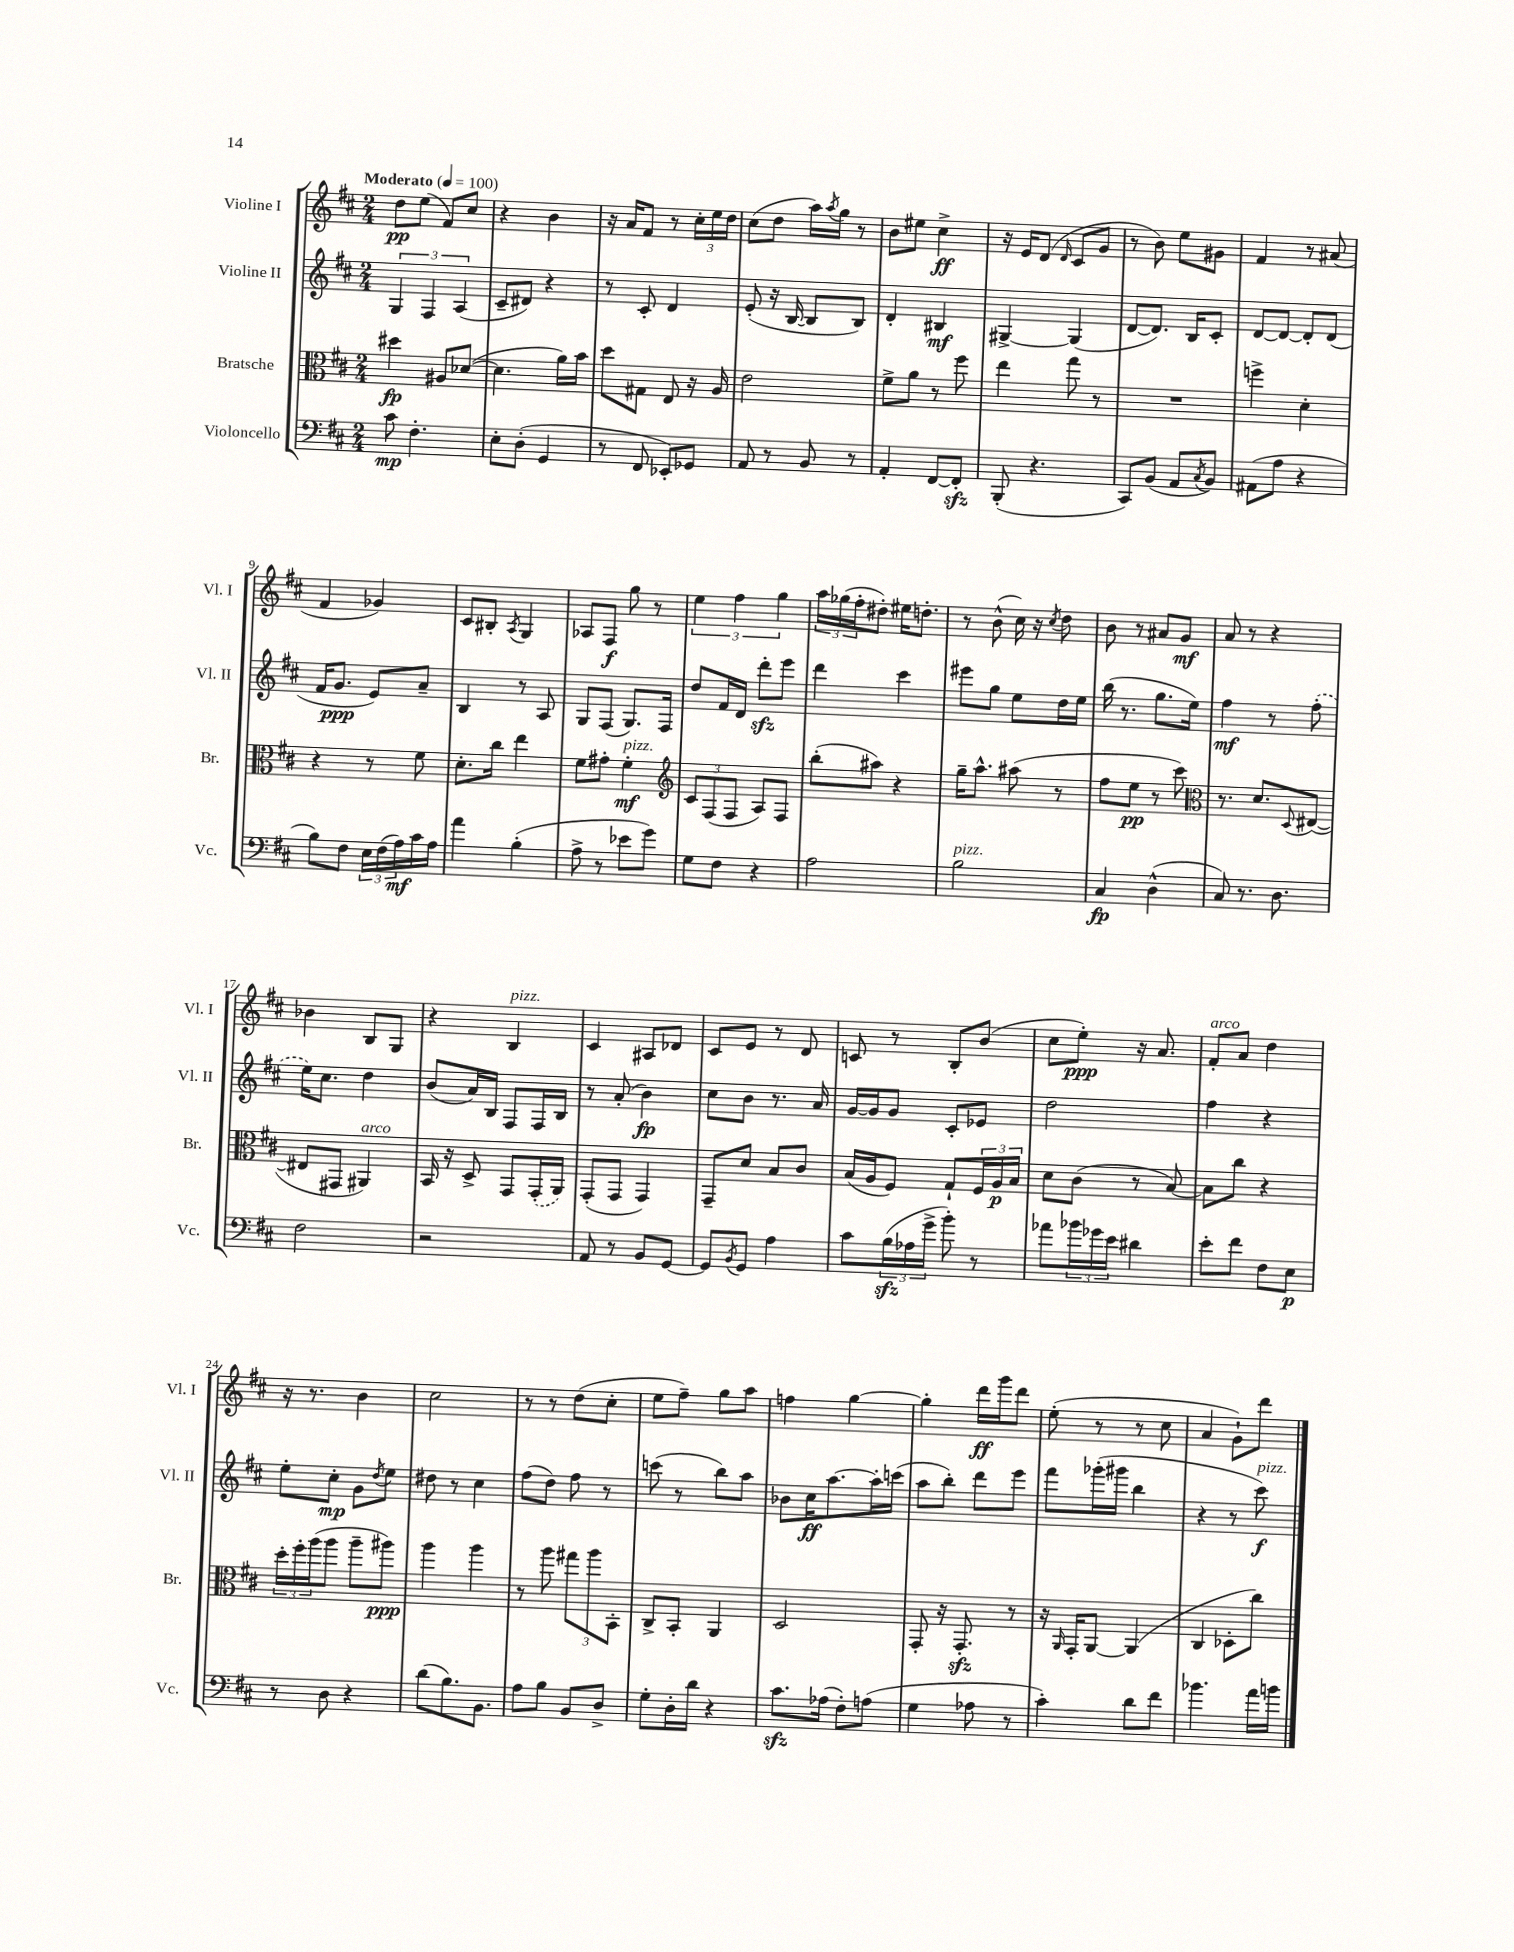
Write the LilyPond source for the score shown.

<<
\new StaffGroup <<
\new Staff = "s0" \with { instrumentName = "Violine I" shortInstrumentName = "Vl. I" } {
    \clef treble \key d \major \numericTimeSignature \time 2/4 \tempo "Moderato" 4 = 100
    d''8\pp e''8( fis'8) cis''8 |
    r4 b'4 |
    r16 a'16 fis'8 r8 \tuplet 3/2 { cis''16-. e''16 d''16 } |
    cis''8( d''8 a''16) \acciaccatura { a''8 } g''16 r8 |
    b'8 eis''8 cis''4->\ff |
    r16 e'16 d'8( \grace { d'16 } cis'8 g'8 |
    r8 b'8) e''8 gis'8 |
    fis'4 r8 ais'8( |
    fis'4 ges'4) |
    cis'8 bis8-. \acciaccatura { a8 } g4 |
    aes8 fis8\f g''8 r8 |
    \tuplet 3/2 { e''4 fis''4 g''4 } |
    \tuplet 3/2 { a''16 ges''16( fis''16-. } dis''8-.) eis''16 d''8.-. |
    r8 b'8-^( cis''16) r16 \acciaccatura { cis''8 } d''8 |
    b'8 r8 ais'8 g'8\mf |
    a'8 r8 r4 |
    bes'4 b8 g8 |
    r4 b4^\markup { \italic "pizz." } |
    cis'4 ais8 des'8 |
    cis'8 e'8 r8 d'8 |
    c'8 r8 b8-. b'8( |
    cis''8 e''8-.\ppp) r16 a'8. |
    fis'8-.^\markup { \italic "arco" } a'8 d''4 |
    r16 r8. b'4 |
    cis''2 |
    r8 r8 d''8( cis''8-. |
    e''8 fis''8--) g''8 a''8 |
    f''4 g''4~ |
    g''4-. d'''16\ff g'''16 d'''8 |
    e''8-.( r8 r8 cis''8 |
    a'4 g'8-!) d'''8 \bar "|." |
}
\new Staff = "s1" \with { instrumentName = "Violine II" shortInstrumentName = "Vl. II" } {
    \clef treble \key d \major \numericTimeSignature \time 2/4
    \tuplet 3/2 { g4 fis4 a4( } |
    cis'8-- dis'8) r4 |
    r8 cis'8-. d'4 |
    e'8-.( r16 b16~ b8 b8) |
    d'4-. bis4\mf |
    gis4~-> gis4( |
    d'8~ d'8.) b16 cis'8-. |
    d'8~ d'8~ d'8-. d'8( |
    fis'16 g'8.\ppp e'8) a'8-- |
    b4 r8 a8 |
    g8 fis8( g8.) fis16 |
    d''8 fis'16 d'16 d'''8-.\sfz e'''8 |
    d'''4 cis'''4 |
    eis'''8 g''8 e''8 d''16 e''16 |
    b''16( r8. g''8. e''16) |
    fis''4\mf r8 \once \slurDashed fis''8-.( |
    e''16) cis''8. d''4 |
    b'8( a'16) b16 fis8 fis16 b16 |
    r8 a'8-.( b'4\fp) |
    cis''8 b'8 r8. a'16 |
    g'16~ g'16 g'8 cis'8-. ees'8 |
    d''2 |
    fis''4 r4 |
    e''8-. cis''8-.\mp g'8 \acciaccatura { d''8 } e''8 |
    dis''8 r8 cis''4 |
    fis''8( d''8) fis''8 r8 |
    c'''8( r8 b''8) a''8 |
    bes'8 cis''16\ff a''8.~ a''16-. c'''16( |
    a''8 b''8-.) d'''8 e'''8 |
    fis'''8 ges'''16-.( gis'''16 b''4 |
    r4 r8 cis'''8\f^\markup { \italic "pizz." }) \bar "|." |
}
\new Staff = "s2" \with { instrumentName = "Bratsche" shortInstrumentName = "Br." } {
    \clef alto \key d \major \numericTimeSignature \time 2/4
    dis''4\fp ais8 des'8~( |
    des'4. a'16) b'16 |
    d''8 gis8 e8 r16 a16 |
    e'2 |
    fis'8-> a'8 r8 fis''8 |
    e''4 g''8 r8 |
    R2 |
    f''4-> d'4-. |
    r4 r8 fis'8 |
    d'8.-. cis''16 e''4 |
    fis'8 gis'8-. fis'4-.\mf^\markup { \italic "pizz." } |
    \clef treble \tuplet 3/2 { cis'8 fis8( fis8 } a8) fis8 |
    b''8-.( ais''8) r4 |
    g''16-- a''8.-^ ais''8( r8 |
    fis''8 e''8\pp r8 cis'''8) |
    \clef alto r8. d'8. \appoggiatura { d8 } eis8~( |
    eis8 gis,8 ais,4^\markup { \italic "arco" }) |
    b,16 r16 d8-> g,8 \once \slurDashed g,16-.( a,16) |
    g,8-.( g,8 g,4) |
    g,8-- d'8 b8 cis'8 |
    b16( a16 fis8) g8-! \tuplet 3/2 { fis16 a16\p b16 } |
    d'8 cis'8( r8 b8~) |
    b8 cis''8 r4 |
    \tuplet 3/2 { d''16-. fis''16-. a''16( } a''8 a''8-- ais''8\ppp) |
    a''4 a''4 |
    r8 a''8 \tuplet 3/2 { gis''8 a''8 b,8-. } |
    cis8-> b,8-. a,4 |
    d2 |
    g,8-. r16 g,8.-.\sfz r8 |
    r16 \grace { a,16 } g,16-. a,8~ a,4( |
    cis4 des8-. cis''8) \bar "|." |
}
\new Staff = "s3" \with { instrumentName = "Violoncello" shortInstrumentName = "Vc." } {
    \clef bass \key d \major \numericTimeSignature \time 2/4
    cis'8\mp fis4.-. |
    e8-. d8-.( g,4 |
    r8 fis,8 ees,8-.) ges,8 |
    a,8 r8 b,8 r8 |
    a,4-. fis,8~ fis,8-.\sfz |
    b,,8-.( r4. |
    cis,8) b,8( a,8 \acciaccatura { cis8 } b,8) |
    ais,8( a8 r4 |
    b8) fis8 \tuplet 3/2 { e16 fis16( a16\mf) } cis'16 a16 |
    a'4 b4-.( |
    a8-> r8 ees'8 g'8) |
    g8 fis8 r4 |
    a2 |
    b2^\markup { \italic "pizz." } |
    cis4\fp d4-^( |
    cis8) r8. d8. |
    fis2 |
    r2 |
    a,8 r8 b,8 g,8~ |
    g,8 \acciaccatura { b,8 } g,8 a4 |
    cis'8 \tuplet 3/2 { b16\sfz( aes16 g'16-> } b'8-.) r8 |
    aes'8 \tuplet 3/2 { bes'16 ges'16 e'16 } dis'4 |
    e'8-. fis'8 fis8 e8\p |
    r8 d8 r4 |
    d'8( b8.) b,8. |
    a8 b8 b,8 d8-> |
    g8-. d16-. d'16 r4 |
    cis'8.\sfz aes16( fis8-.) a8( |
    g4 aes8 r8 |
    cis'4-.) d'8 fis'8 |
    bes'4. a'16 b'16 \bar "|." |
}
>>
>>
